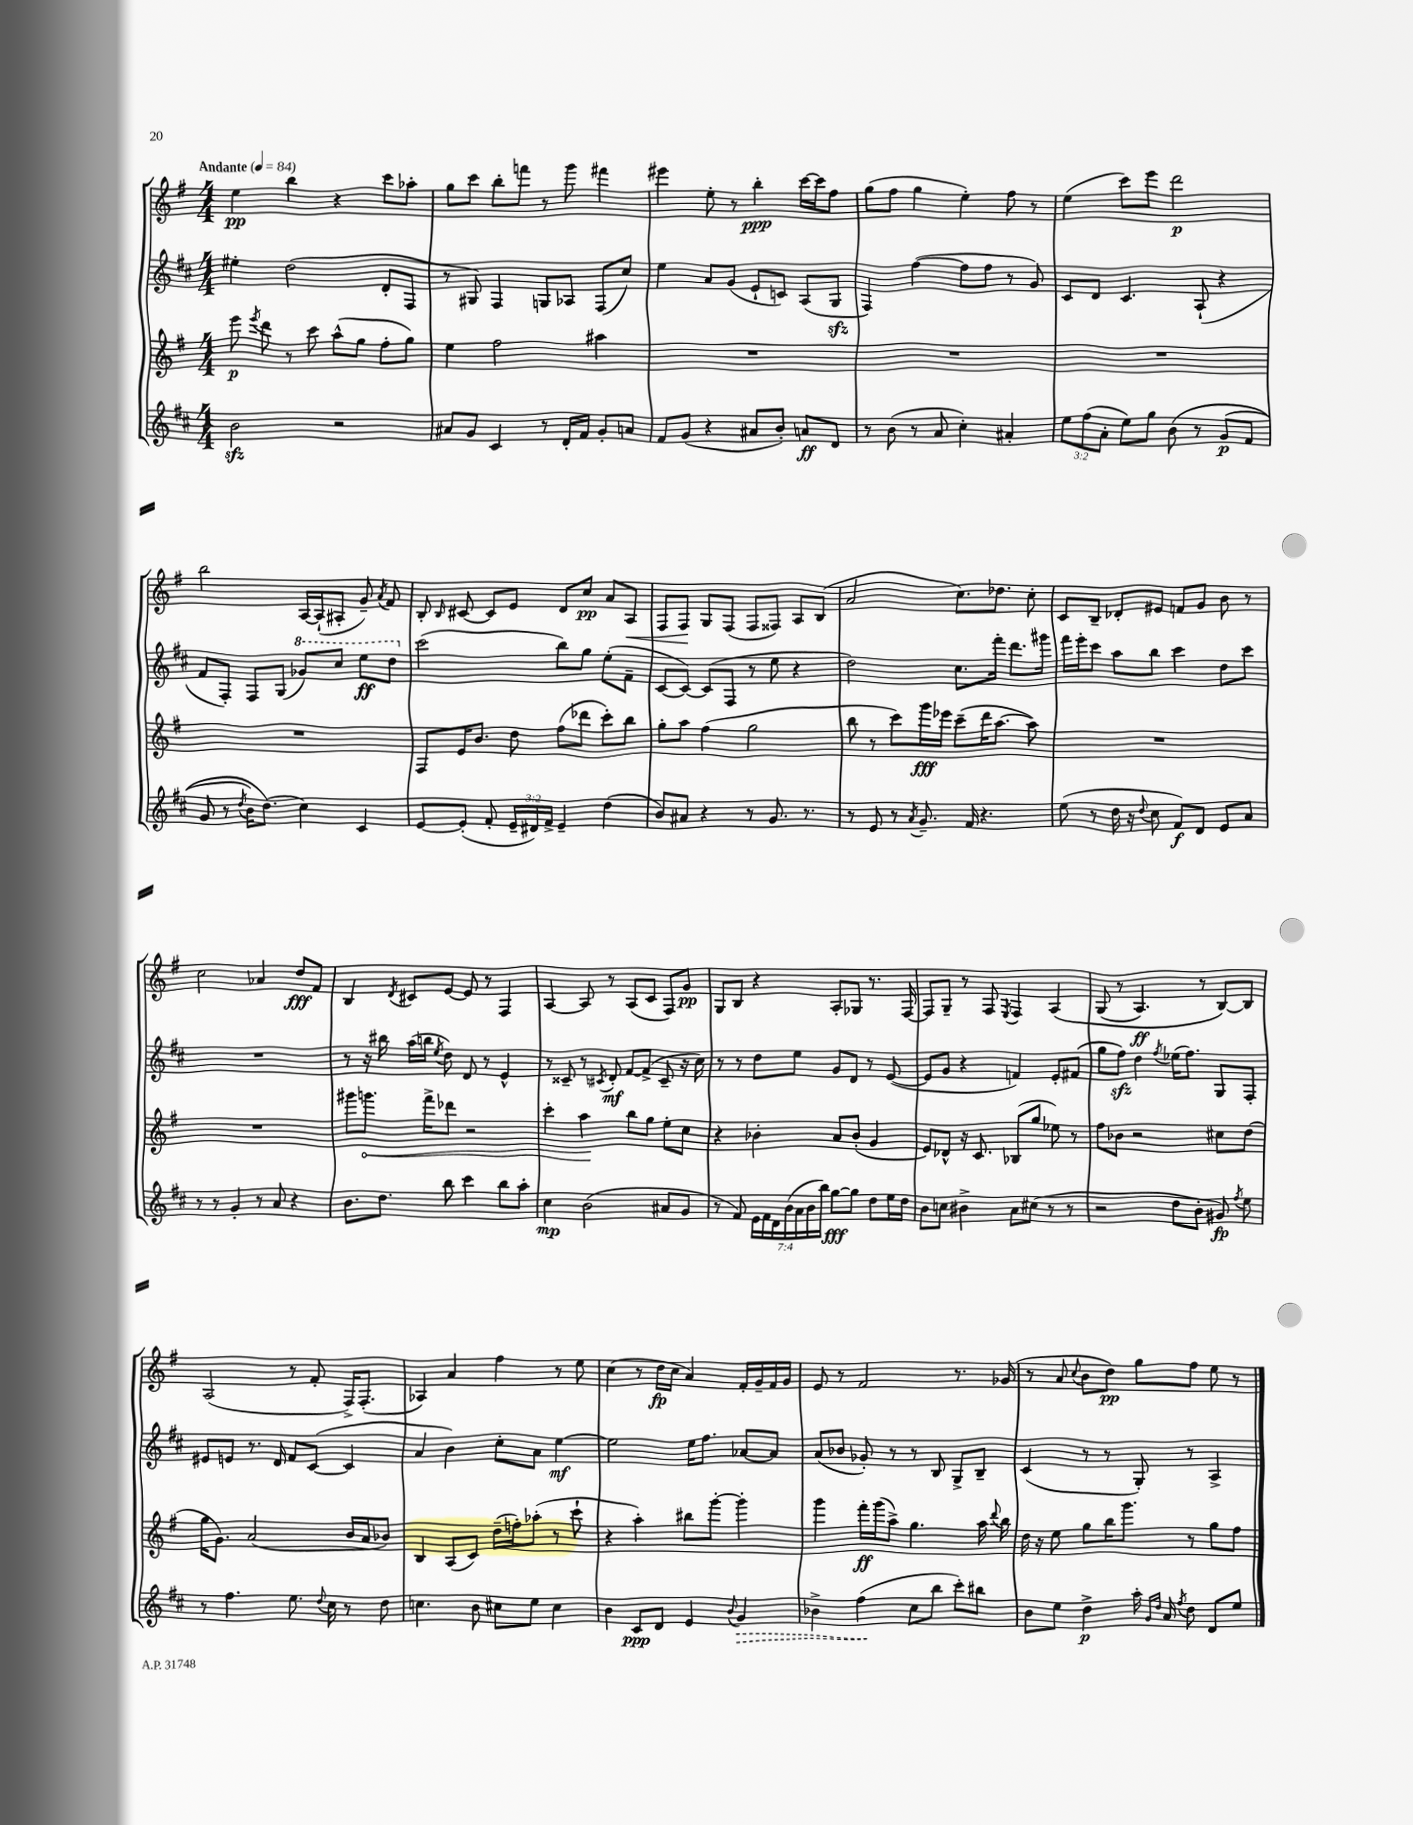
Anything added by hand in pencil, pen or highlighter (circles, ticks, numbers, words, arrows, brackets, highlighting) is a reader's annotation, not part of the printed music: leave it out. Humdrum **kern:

**kern	**dynam	**kern	**dynam	**kern	**dynam	**kern	**dynam
*part4	*part4	*part3	*part3	*part2	*part2	*part1	*part1
*staff4	*staff4	*staff3	*staff3	*staff2	*staff2	*staff1	*staff1
*clefG2	*	*clefG2	*	*clefG2	*	*clefG2	*
*k[f#c#]	*	*k[f#]	*	*k[f#c#]	*	*k[f#]	*
*M4/4	*	*M4/4	*	*M4/4	*	*M4/4	*
*MM84	*	*MM84	*	*MM84	*	*MM84	*
=1	=1	=1	=1	=1	=1	=1	=1
!	!	!	!	!	!	!LO:TX:a:B:t=Andante	!
2bzz\	.	8eee\	p	4ee#X'\	.	4ee\	pp
.	.	8qeee/	.	.	.	.	.
.	.	8ddd\	.	.	.	.	.
.	.	8r	.	(2dd\	.	4bb\	.
.	.	8ccc\	.	.	.	.	.
2r	.	(8aa^^\L	.	.	.	4r	.
.	.	8gg\J	.	.	.	.	.
.	.	8ff#'\L	.	8d'/L	.	8ccc\L	.
.	.	8gg\J)	.	8F#/J	.	8aa-X'\J	.
=2	=2	=2	=2	=2	=2	=2	=2
8a#X/L	.	4ee\	.	8r	.	8gg\L	.
8g/J	.	.	.	8G#X/)	.	8ccc\J	.
4c#/	.	2ff#\	.	4F#/	.	8bb'\L	.
.	.	.	.	.	.	8fffn\J	.
8r	.	.	.	8Gn/L	.	8r	.
16d'/LL	.	.	.	8A-X/J	.	8ggg\	.
16f#/JJ	.	.	.	.	.	.	.
8g'/L	.	4aa#X\	.	(8F#/L	.	4fff#X\	.
8an/J	.	.	.	8cc#/J)	.	.	.
=3	=3	=3	=3	=3	=3	=3	=3
8f#/L	.	1r	.	4ee\	.	4eee#X\	.
(8g/J	.	.	.	.	.	.	.
4r	.	.	.	8a/L	.	8ee'\	.
.	.	.	.	(8g/J	.	8r	.
8a#X/L	.	.	.	8e`/L	.	4bb'\	ppp
8b'/J)	.	.	.	8cn/J)	.	.	.
8an/L	ff	.	.	(8A/L	.	[16ccc\LL	.
.	.	.	.	.	.	16ccc\J]	.
8d/J	.	.	.	8Gzz/J	.	8ff#\J	.
=4	=4	=4	=4	=4	=4	=4	=4
8r	.	1r	.	4F#/)	.	(8gg\L	.
(8b\	.	.	.	.	.	8ff#\J	.
8r	.	.	.	([4ff#\	.	4gg\	.
8a/	.	.	.	.	.	.	.
4cc#'\)	.	.	.	8ff#\L]	.	4ee'\)	.
.	.	.	.	8ff#\J	.	.	.
4a#X'/	.	.	.	8r	.	8ff#\	.
.	.	.	.	8g/)	.	8r	.
=5	=5	=5	=5	=5	=5	=5	=5
12ee\L	.	1r	.	8c#/L	.	(4ee\	.
(12ff#\	.	.	.	.	.	.	.
.	.	.	.	8d/J	.	.	.
12a'\J	.	.	.	.	.	.	.
8ee\L)	.	.	.	4.c#/	.	8ccc\L)	.
8gg\J	.	.	.	.	.	8eee\J	.
(8b\	.	.	.	.	.	2ddd\	p
8r	.	.	.	(8A`/	.	.	.
(8g/L	p	.	.	4r	.	.	.
8f#/J	.	.	.	.	.	.	.
!!LO:LB:g=z
=6	=6	=6	=6	=6	=6	=6	=6
8g/	.	1r	.	8f#/L	.	2bb\	.
8r	.	.	.	8F#'/J)	.	.	.
8qdd/	.	.	.	.	.	.	.
16b\KL)	.	.	.	8F#/L	.	.	.
(8.dd\J)	.	.	.	.	.	.	.
.	.	.	.	(8G/J	.	.	.
*	*	*	*	*8va	*	*	*
4cc#\)	.	.	.	8gg-X/L)	.	[16A/LL	.
.	.	.	.	.	.	(16A`/J]	.
.	.	.	.	8ccc#/J	.	8A#X'/J	.
4c#/	.	.	.	8eee\L	ff	8g~/)	.
.	.	.	.	.	.	8qa/	.
.	.	.	.	8ddd\J	.	8f#/	.
=7	=7	=7	=7	=7	=7	=7	=7
*	*	*	*	*X8va	*	*	*
[8e/L	.	8F#/L	.	(2ccc#\	.	8B'/	.
.	.	.	.	.	.	16qqB/	.
(8e'/J]	.	16e/K	.	.	.	[8c#X/	.
.	.	8.b/J	.	.	.	.	.
8f#'/	.	.	.	.	.	8c#/L]	.
24e~/LL	.	8dd\	.	.	.	8e/J	.
24d#X/)	.	.	.	.	.	.	.
24f#^/JJ	.	.	.	.	.	.	.
4e~/	.	(8ff#\L	.	8bb\L)	.	8d/L	.
.	.	8ddd-X\J	.	8gg\J	.	8cc/J	pp
(4dd\	.	8ccc'\L)	.	(8ee'\L	.	8a/L	.
!	!	!	!	!	!	!	!LO:HP:b
.	.	8bb\J	.	8f#~\J	.	8A/J	<
=8	=8	=8	=8	=8	=8	=8	=8
8b/L)	.	8gg'\L	.	[8c#/L	.	8F#/L	.
8a#X/J	.	8aa\J	.	8c#/J_)	.	8F#/J	.
4r	.	(4ff#\	.	(8c#/L]	.	8G/L	[
.	.	.	.	8F#/J	.	(8F#/J	.
8r	.	2gg\	.	8r	.	8F#/L	.
8.g/	.	.	.	8ee\	.	8F##X/J)	.
.	.	.	.	4r	.	8A/L	.
8.r	.	.	.	.	.	.	.
.	.	.	.	.	.	(8B/J	.
=9	=9	=9	=9	=9	=9	=9	=9
8r	.	8bb\	.	2dd\)	.	2a/	.
8e/	.	8r	.	.	.	.	.
8r	.	8ccc\L)	.	.	.	.	.
8qa/	.	.	.	.	.	.	.
8.g~/	.	16ggg\L	fff	.	.	.	.
.	.	16eee-X\JJ	.	.	.	.	.
.	.	(8ccc~\L	.	8.cc#\L	.	8.cc\L)	.
16f#/	.	.	.	.	.	.	.
4.r	.	16ddd\K	.	.	.	.	.
.	.	[8.aa\J	.	16fff#'\Jk	.	8.dd-X\J	.
.	.	.	.	8.ddd\L	.	.	.
.	.	8aa\])	.	.	.	8cc'\	.
.	.	.	.	16ggg#X\Jk	.	.	.
=10	=10	=10	=10	=10	=10	=10	=10
(8ee\	.	1r	.	16fff#\LL	.	8c/L	.
.	.	.	.	16eee'\J	.	.	.
8r	.	.	.	8ccc#\J	.	8B~/J	.
16dd\	.	.	.	8aa\L	.	8d-X'/L	.
16r	.	.	.	.	.	.	.
8qqdd/	.	.	.	.	.	.	.
8cc#\	.	.	.	8bb\J	.	8e#X/J	.
8f#/L)	f	.	.	4ccc#\	.	8fn/L	.
8d/J	.	.	.	.	.	8g/J	.
8e/L	.	.	.	8dd\L	.	8b\	.
8a/J	.	.	.	8ccc#\J	.	8r	.
!!LO:LB:g=z
=11	=11	=11	=11	=11	=11	=11	=11
8r	.	1r	.	1r	.	2cc\	.
8r	.	.	.	.	.	.	.
4g'/	.	.	.	.	.	.	.
8r	.	.	.	.	.	4a-X/	.
8a/	.	.	.	.	.	.	.
4r	.	.	.	.	.	8dd/L	fff
.	.	.	.	.	.	8f#/J	.
=12	=12	=12	=12	=12	=12	=12	=12
8.b\L	.	8ggg#X\L	.	8r	.	4B/	.
!	!	!	!LO:HP:b	!	!	!	!
.	.	8.gggn\J	<	16r	.	.	.
8.dd\J	.	.	.	16bb#X\	.	.	.
.	.	.	.	.	.	8qd/	.
.	.	.	.	(16aa\LL	.	8c#X/L	.
.	.	16fff#^\KL	.	16bbn\JJ	.	.	.
.	.	.	.	8qee/	.	.	.
8bb\	.	8ddd-X\J	.	8dd\)	.	[8e/J	.
4ccc#\	.	2r	.	8d/	.	8e/]	.
.	.	.	.	8r	.	8r	.
8bb\L	.	.	.	4e^^/	.	4F#/	.
8aa'\J	.	.	.	.	.	.	.
=13	=13	=13	=13	=13	=13	=13	=13
4cc#\	mp	4ccc'\	.	8r	.	[4A/	.
.	.	.	.	8c##X~/	.	.	.
(2b\	.	4aa\	.	8r	.	8A/]	.
.	.	.	.	8qc#X/	.	.	.
.	.	.	.	8d'/	mf	8r	.
.	.	8bb\L	[	[8f#/L	.	(8A/L	.
.	.	8gg\J	.	(8f#^/J]	.	8c/J	.
8a#X/L	.	8ee'\L	.	8c#~/	.	8F#/L)	.
8g/J	.	8cc\J	.	16r	.	8g/J	pp
.	.	.	.	16cc#\)	.	.	.
=14	=14	=14	=14	=14	=14	=14	=14
8r	.	4r	.	8r	.	8G/L	.
8f#/)	.	.	.	8r	.	8B/J	.
28e\LL	.	4b-X'\	.	8dd\L	.	4r	.
28f#\	.	.	.	.	.	.	.
28d\	.	.	.	.	.	.	.
(28b\	.	.	.	.	.	.	.
.	.	.	.	8ee\J	.	.	.
28a\	.	.	.	.	.	.	.
28b\	.	.	.	.	.	.	.
28bb\JJ)	.	.	.	.	.	.	.
[8gg\L	fff	8a/L	.	8g/L	.	8A'/L	.
8gg\J]	.	(8b-'/J	.	8d/J	.	8G-X/J	.
8dd\L	.	4g/	.	8r	.	8.r	.
16ee\L	.	.	.	([8e/	.	.	.
16dd\JJ	.	.	.	.	.	[16F#/	.
=15	=15	=15	=15	=15	=15	=15	=15
8b\L	.	8e/L)	.	8e/L]	.	8F#/L]	.
8ccn\J	.	8d-X^^/J	.	8g/J	.	8G~/J	.
4b#X^\	.	16r	.	4r	.	8r	.
.	.	8.c/	.	.	.	.	.
.	.	.	.	.	.	8F#/	.
.	.	.	.	.	.	8qE/	.
8a\L	.	(8B-X/L	.	4fn/)	.	4F#/	.
(8cc#X\J	.	8gg/J	.	.	.	.	.
8r	.	8ee-X\)	.	8e'/L	.	(4A/	.
8r	.	8r	.	(8f#X/J	.	.	.
=16	=16	=16	=16	=16	=16	=16	=16
2r	.	8ff#\L	.	8gg\L	.	(8G/	.
.	.	8b-X\J	.	8ff#zz\J)	.	8r	.
.	.	2r	.	4dd\	.	4.A/)	ff
.	.	.	.	8qff#/	.	.	.
8dd\L	.	.	.	(16ee-X\KL	.	.	.
.	.	.	.	8.ff#\J)	.	.	.
8b'\J	.	.	.	.	.	8r	.
8g#X/)	fp	8cc#X\L	.	8G/L	.	[8B/L)	.
8qff#/	.	.	.	.	.	.	.
8ee\	.	(8dd\J	.	8F#'/J	.	8B/J]	.
!!LO:LB:g=z
=17	=17	=17	=17	=17	=17	=17	=17
8r	.	16gg\KL	.	8e#X/L	.	(2A/	.
.	.	8.g\J)	.	.	.	.	.
4.ff#\	.	.	.	8en/J	.	.	.
.	.	(2a/	.	8.r	.	.	.
.	.	.	.	16d/	.	.	.
8.ee\	.	.	.	8f#/L	.	8r	.
.	.	.	.	([8c#/J	.	8f#'/	.
8qqdd/	.	.	.	.	.	.	.
16cc#\	.	.	.	.	.	.	.
8r	.	16b/LL	.	4c#/]	.	16F#^/KL)	.
.	.	16a/J	.	.	.	(8.F#'/J	.
8dd\	.	8b-X/J)	.	.	.	.	.
=18	=18	=18	=18	=18	=18	=18	=18
4.ccn\	.	4B/	.	4a/	.	4A-X/)	.
.	.	(8A/L	.	4b\)	.	4a/	.
8b\	.	8c/J)	.	.	.	.	.
8cc#X\L	.	(16dd~\LL	.	8cc#'\L	.	4ff#\	.
.	.	16ffn'\J)	.	.	.	.	.
8ee\J	.	(8aa-X'\J	.	8a\J	.	.	.
4cc#\	.	8r	.	[4ee\	mf	8r	.
.	.	8ccc`\	.	.	.	8ee\	.
=19	=19	=19	=19	=19	=19	=19	=19
4b\	.	4r	.	2ee\]	.	(4cc\	.
8c#/L	ppp	4aa'\)	.	.	.	8r	.
8d/J	.	.	.	.	.	16dd\LL	fp
.	.	.	.	.	.	16cc\JJ	.
4e/	.	8bb#X\L	.	16ee\KL	.	4a/)	.
.	.	.	.	8.ff#\J	.	.	.
.	.	[8ggg'\J	.	.	.	.	.
8qqb/	.	.	.	.	.	.	.
!	!LO:HP:b	!	!	!	!	!	!
4g/	>	4ggg'\]	.	[8a-X/L	.	16f#'/LL	.
.	.	.	.	.	.	16g~/	.
.	.	.	.	8a-/J]	.	16f#/	.
.	.	.	.	.	.	16g/JJ	.
=20	=20	=20	=20	=20	=20	=20	=20
4b-X^\	.	4ggg\	.	(8a/L	.	8e/	.
.	.	.	.	8b-X/J	.	8r	.
(4ff#\	.	16fff#'\LL	ff	8g-X'/)	.	2f#/	.
.	.	(16ggg\J	.	.	.	.	.
.	.	8aa^\J)	.	8r	.	.	.
8cc#\L	]	4.gg\	.	8r	.	.	.
8bb\J	.	.	.	8B/	.	.	.
8ccc#'\L)	.	.	.	8G^/L	.	8.r	.
8bb#X\J	.	16aa\	.	8B~/J	.	.	.
.	.	8qqddd/	.	.	.	.	.
.	.	16bb\	.	.	.	(16g-X/	.
=21	=21	=21	=21	=21	=21	=21	=21
8b\L	.	16dd\	.	(4c#/	.	8r	.
.	.	16r	.	.	.	.	.
8ee\J	.	8ee\	.	.	.	8a/	.
.	.	.	.	.	.	8qqcc/	.
4dd^\	p	8gg\L	.	8r	.	8b\L	.
.	.	16bb\K	.	8r	.	8dd\J)	pp
.	.	8.ggg\J	.	.	.	.	.
16aa'\	.	.	.	8G'/)	.	8gg\L	.
16qqg/LL	.	.	.	.	.	.	.
16qqdd/JJ	.	.	.	.	.	.	.
16a/	.	.	.	.	.	.	.
8qff#/	.	.	.	.	.	.	.
8dd\	.	8r	.	8r	.	8ff#\J	.
8d/L	.	8gg\L	.	4A^/	.	8ee\	.
8ee/J	.	8ff#\J	.	.	.	8r	.
==	==	==	==	==	==	==	==
*-	*-	*-	*-	*-	*-	*-	*-
